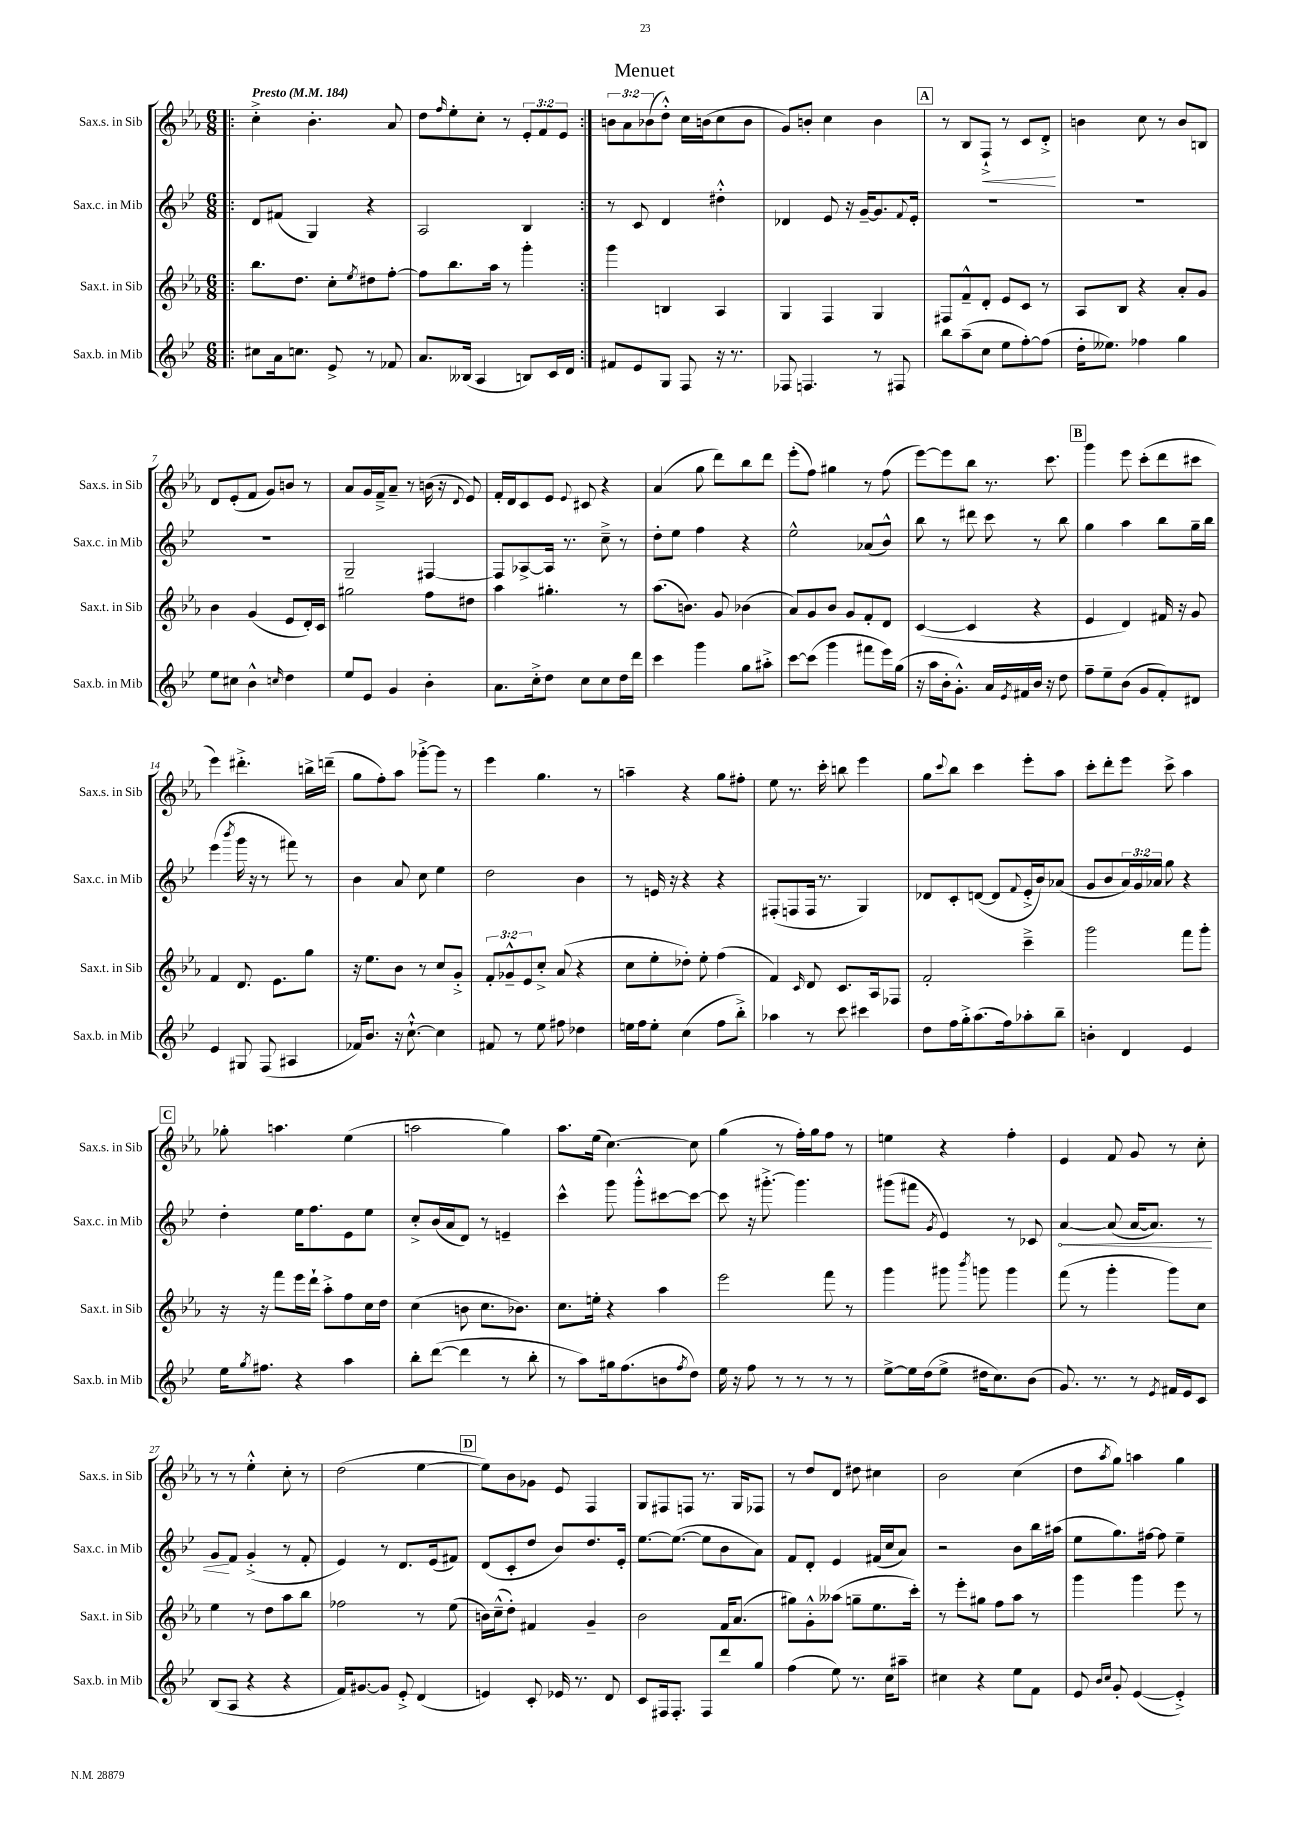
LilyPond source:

\header { title = "Menuet" }
<<
\new StaffGroup <<
\new Staff = "s0" \with { instrumentName = "Sax.s. in Sib" shortInstrumentName = "Sax.s. in Sib" } {
    \clef treble \key ees \major \numericTimeSignature \time 6/8 \override Staff.TupletNumber.text = #tuplet-number::calc-fraction-text \tempo "Presto" 4 = 184
    \repeat volta 2 { \bar ".|:" c''4-.-> bes'4.-. aes'8 |
    d''8 \grace { f''16 } ees''8-. c''8-. r8 \tuplet 3/2 { ees'8-. f'8 ees'8 } | }
    \tuplet 3/2 { b'8 aes'8 bes'8( } d''8-.-^) c''16 b'16( c''8 b'8 |
    g'8) b'8-. c''4 b'4 |
    \mark \markup { \box "A" } r8 bes8 f8-!->\< r8 c'8 d'8-.->\! |
    b'4 c''8 r8 b'8 b8 |
    d'8 ees'8-.( f'8 g'8) b'8 r8 |
    aes'8 g'16 f'16---> aes'8-- r8 b'16( r16 \appoggiatura { d'8 } ees'8) |
    f'16-. d'16 c'8 ees'8 \appoggiatura { ees'8 } cis'8 r4 |
    aes'4( g''8 d'''8) bes''8 d'''8 |
    ees'''8-.( f''8) gis''4 r8 f''8( |
    ees'''8~) ees'''8 bes''8 r8. c'''8. |
    \mark \markup { \box "B" } g'''4 ees'''8 c'''8-.( d'''8 cis'''8 |
    ees'''4) dis'''4.-.-> b''16-> d'''16--( |
    g''8 f''8-.) aes''8 ges'''8~-.-> ges'''8 r8 |
    ees'''4 g''4. r8 |
    a''4-- r4 g''8 fis''8-. |
    ees''8 r8. c'''16-. b''8 ees'''4 |
    g''8 \appoggiatura { c'''8 } bes''8 c'''4 ees'''8-. aes''8 |
    c'''8-. d'''8-. ees'''8 c'''8-> aes''4 |
    \mark \markup { \box "C" } ges''8-. a''4. ees''4( |
    a''2 g''4) |
    aes''8. ees''16( c''4.~) c''8 |
    g''4( r8 f''16-.) g''16 f''8 r8 |
    e''4 r4 f''4-. |
    ees'4 f'8 g'8 r8 c''8-. |
    r8 r8 ees''4-.-^ c''8-. r8 |
    d''2( ees''4~ |
    \mark \markup { \box "D" } ees''8) bes'8 ges'8 ees'8 f4 |
    g8 fis8 f8 r8. g16 fes8 |
    r8 d''8 d'8 dis''8 cis''4 |
    bes'2 c''4( |
    d''8 \acciaccatura { aes''8 } g''8) a''4 g''4 \bar "|." |
}
\new Staff = "s1" \with { instrumentName = "Sax.c. in Mib" shortInstrumentName = "Sax.c. in Mib" } {
    \clef treble \key bes \major \numericTimeSignature \time 6/8 \override Staff.TupletNumber.text = #tuplet-number::calc-fraction-text
    \repeat volta 2 { \bar ".|:" d'8 fis'8( g4) r4 |
    a2 bes4 | }
    r8 c'8 d'4 dis''4-.-^ |
    des'4 ees'8 r16 g'16~-- g'8. \appoggiatura { f'8 } ees'16-. |
    \mark \markup { \box "A" } R2. |
    R2. |
    R2. |
    g2-- fis4~ |
    fis8 aes8~-> aes16 r8. c''8---> r8 |
    d''8-. ees''8 f''4 r4 |
    ees''2-^ aes'8( bes'8-^) |
    bes''8 r8 dis'''8 c'''8 r8 bes''8 |
    \mark \markup { \box "B" } g''4 a''4 bes''8 g''16-- bes''16 |
    ees'''4( \acciaccatura { bes'''8 } g'''16 r16 r8 fis'''8) r8 |
    bes'4 a'8 c''8 ees''4 |
    d''2 bes'4 |
    r8 e'16 r16 r4 r4 |
    fis8-.( f8 f16 r8. g4) |
    des'8 c'8-. d'8~( d'8 \appoggiatura { f'8 } ees'16-.-> bes'16) aes'8( |
    g'8 bes'8 \tuplet 3/2 { a'16) g'16 aes'16 } g''8 r4 |
    \mark \markup { \box "C" } d''4-. ees''16 f''8. ees'8 ees''8 |
    c''8-.-> bes'16( a'16 d'8) r8 e'4-- |
    c'''4-^ g'''8 g'''8-.-^ cis'''8~ cis'''8~ |
    cis'''8 r16 gis'''8.~-.-> gis'''4. |
    gis'''8( fis'''8 \acciaccatura { g'8 } ees'4) r8 ces'8 |
    \once \override Hairpin.circled-tip = ##t a'4~\< a'8( a'16~ a'8.) r8 |
    g'8\! f'8 g'4-.->( r8 f'8-. |
    ees'4) r8 d'8. ees'16( fis'8) |
    \mark \markup { \box "D" } d'8( c'8-. d''8 bes'8) d''8. ees'16-. |
    ees''8.~ ees''8.~( ees''8 bes'8 a'8) |
    f'8 d'8-. ees'4 fis'16( c''16 a'8) |
    r2 bes'8 bes''16 ais''16( |
    ees''8 g''8.) fis''16~ fis''8 ees''4-- \bar "|." |
}
\new Staff = "s2" \with { instrumentName = "Sax.t. in Sib" shortInstrumentName = "Sax.t. in Sib" } {
    \clef treble \key ees \major \numericTimeSignature \time 6/8 \override Staff.TupletNumber.text = #tuplet-number::calc-fraction-text
    \repeat volta 2 { \bar ".|:" bes''8. d''8. c''8-. \acciaccatura { ees''8 } dis''8 f''8~-. |
    f''8 bes''8. aes''16 r8 g'''4-. | }
    g'''4 b4 aes4 |
    g4 f4 g4 |
    \mark \markup { \box "A" } fis8 f'8---^ d'8-. ees'8 c'8 r8 |
    aes8 bes8 r4 aes'8-. g'8 |
    bes'4 g'4( ees'8 d'16-.) c'16 |
    gis''2 f''8 dis''8 |
    aes''4 gis''4.-. r8 |
    aes''8.( b'8.) g'8 bes'4( |
    aes'8) g'8 bes'8 g'8 f'8-. d'8 |
    c'4~( c'4 r4 |
    \mark \markup { \box "B" } ees'4 d'4) fis'16 r16 g'8 |
    f'4 d'8. ees'8. g''8 |
    r16 ees''8. bes'8 r8 c''8 g'8-.-> |
    \tuplet 3/2 { f'8-. ges'8---^ ees'8 } c''8-.-> aes'8( r4 |
    c''8 ees''8-. des''8-.) ees''8-. f''4( |
    f'4) \grace { c'16 } d'8 c'8. aes16 fes8 |
    f'2-. c'''4---> |
    g'''2 f'''8 g'''8-. |
    \mark \markup { \box "C" } r16 r16 f'''8 ees'''16 d'''16-! aes''8-.-> f''8 c''16 d''16 |
    c''4( b'8 c''8. bes'8.) |
    c''8. e''16-. r4 aes''4 |
    ees'''2 f'''8 r8 |
    g'''4 gis'''8 \acciaccatura { bes'''8 } g'''8 g'''4 |
    f'''8( r8 g'''4-. g'''8) c''8 |
    ees''4 r8 d''8 aes''8 bes''8 |
    fes''2 r8 ees''8( |
    \mark \markup { \box "D" } b'16) c''16---^( d''8-.) fis'4 g'4-- |
    bes'2 f'16 aes'8.( |
    gis''8) g'8-.-^ aeses''8( g''8-- ees''8. c'''16-.) |
    r8 ees'''8-. gis''8 f''8 aes''8 r8 |
    g'''4 g'''4 ees'''8 r8 \bar "|." |
}
\new Staff = "s3" \with { instrumentName = "Sax.b. in Mib" shortInstrumentName = "Sax.b. in Mib" } {
    \clef treble \key bes \major \numericTimeSignature \time 6/8
    \repeat volta 2 { \bar ".|:" cis''8 a'16 c''8. ees'8-> r8 fes'8 |
    a'8. beses16( a4 b8) c'16 d'16 | }
    fis'8 ees'8 g8 f8 r16 r8. |
    fes8 f4. r8 fis8 |
    \mark \markup { \box "A" } bes''8 a''8--( c''8 ees''8 f''8~-.) f''8( |
    d''16-. eeses''8.) fes''4 g''4 |
    ees''8 cis''8 bes'4-^ \grace { c''16 } d''4 |
    ees''8 ees'8 g'4 bes'4-. |
    a'8. c''16-.-> d''8 c''8 c''8 d''16 d'''16 |
    c'''4 g'''4 g''8 ais''8-.-> |
    c'''8~ c'''8( g'''4 fis'''8 ees'''16) g''16( |
    r16 a''16 bes'16-. g'8.-.-^) a'16 \acciaccatura { ees'8 } fis'16 bes'16 r16 d''8 |
    \mark \markup { \box "B" } f''8-- ees''8-- bes'8( g'8 f'8-.) dis'8 |
    ees'4 gis8 f8( ais4 |
    fes'16) bes'8. r16 c''8.~-!-^ c''4 |
    fis'8 r8 ees''8 fis''8 des''4 |
    e''16 f''16 e''8-. c''4( f''8 bes''8-.->) |
    aes''4 r8 c'''8 cis'''4 |
    d''8 f''16 g''16-.-> a''8.( f''16) aes''8-. bes''8-- |
    b'4-. d'4 ees'4 |
    \mark \markup { \box "C" } ees''16 \acciaccatura { g''8 } fis''8. r4 a''4 |
    bes''8-. d'''8~( d'''4 r8 bes''8-. |
    r8 a''8) gis''16 f''8.( b'8 \acciaccatura { f''8 } d''8) |
    ees''16 r16 f''8 r8 r8 r8 r8 |
    ees''8~-> ees''16 d''16( ees''8-> dis''16 c''8.) bes'8( |
    g'8.) r8. r8 \acciaccatura { ees'8 } fis'16 ees'16 c'8 |
    bes8( a8 r4 r4 |
    f'16) gis'8.~ gis'8 ees'8-.-> d'4( |
    \mark \markup { \box "D" } e'4) c'8-. ees'16 r8. d'8 |
    c'8 fis16 fis8.-. fis8 d'''8 g''8 |
    f''4( ees''8) r8. c''16 ais''8-- |
    cis''4 r4 ees''8 f'8 |
    ees'8 \grace { bes'16 c''16 } g'8-. ees'4~( ees'4-.->) \bar "|." |
}
>>
>>
